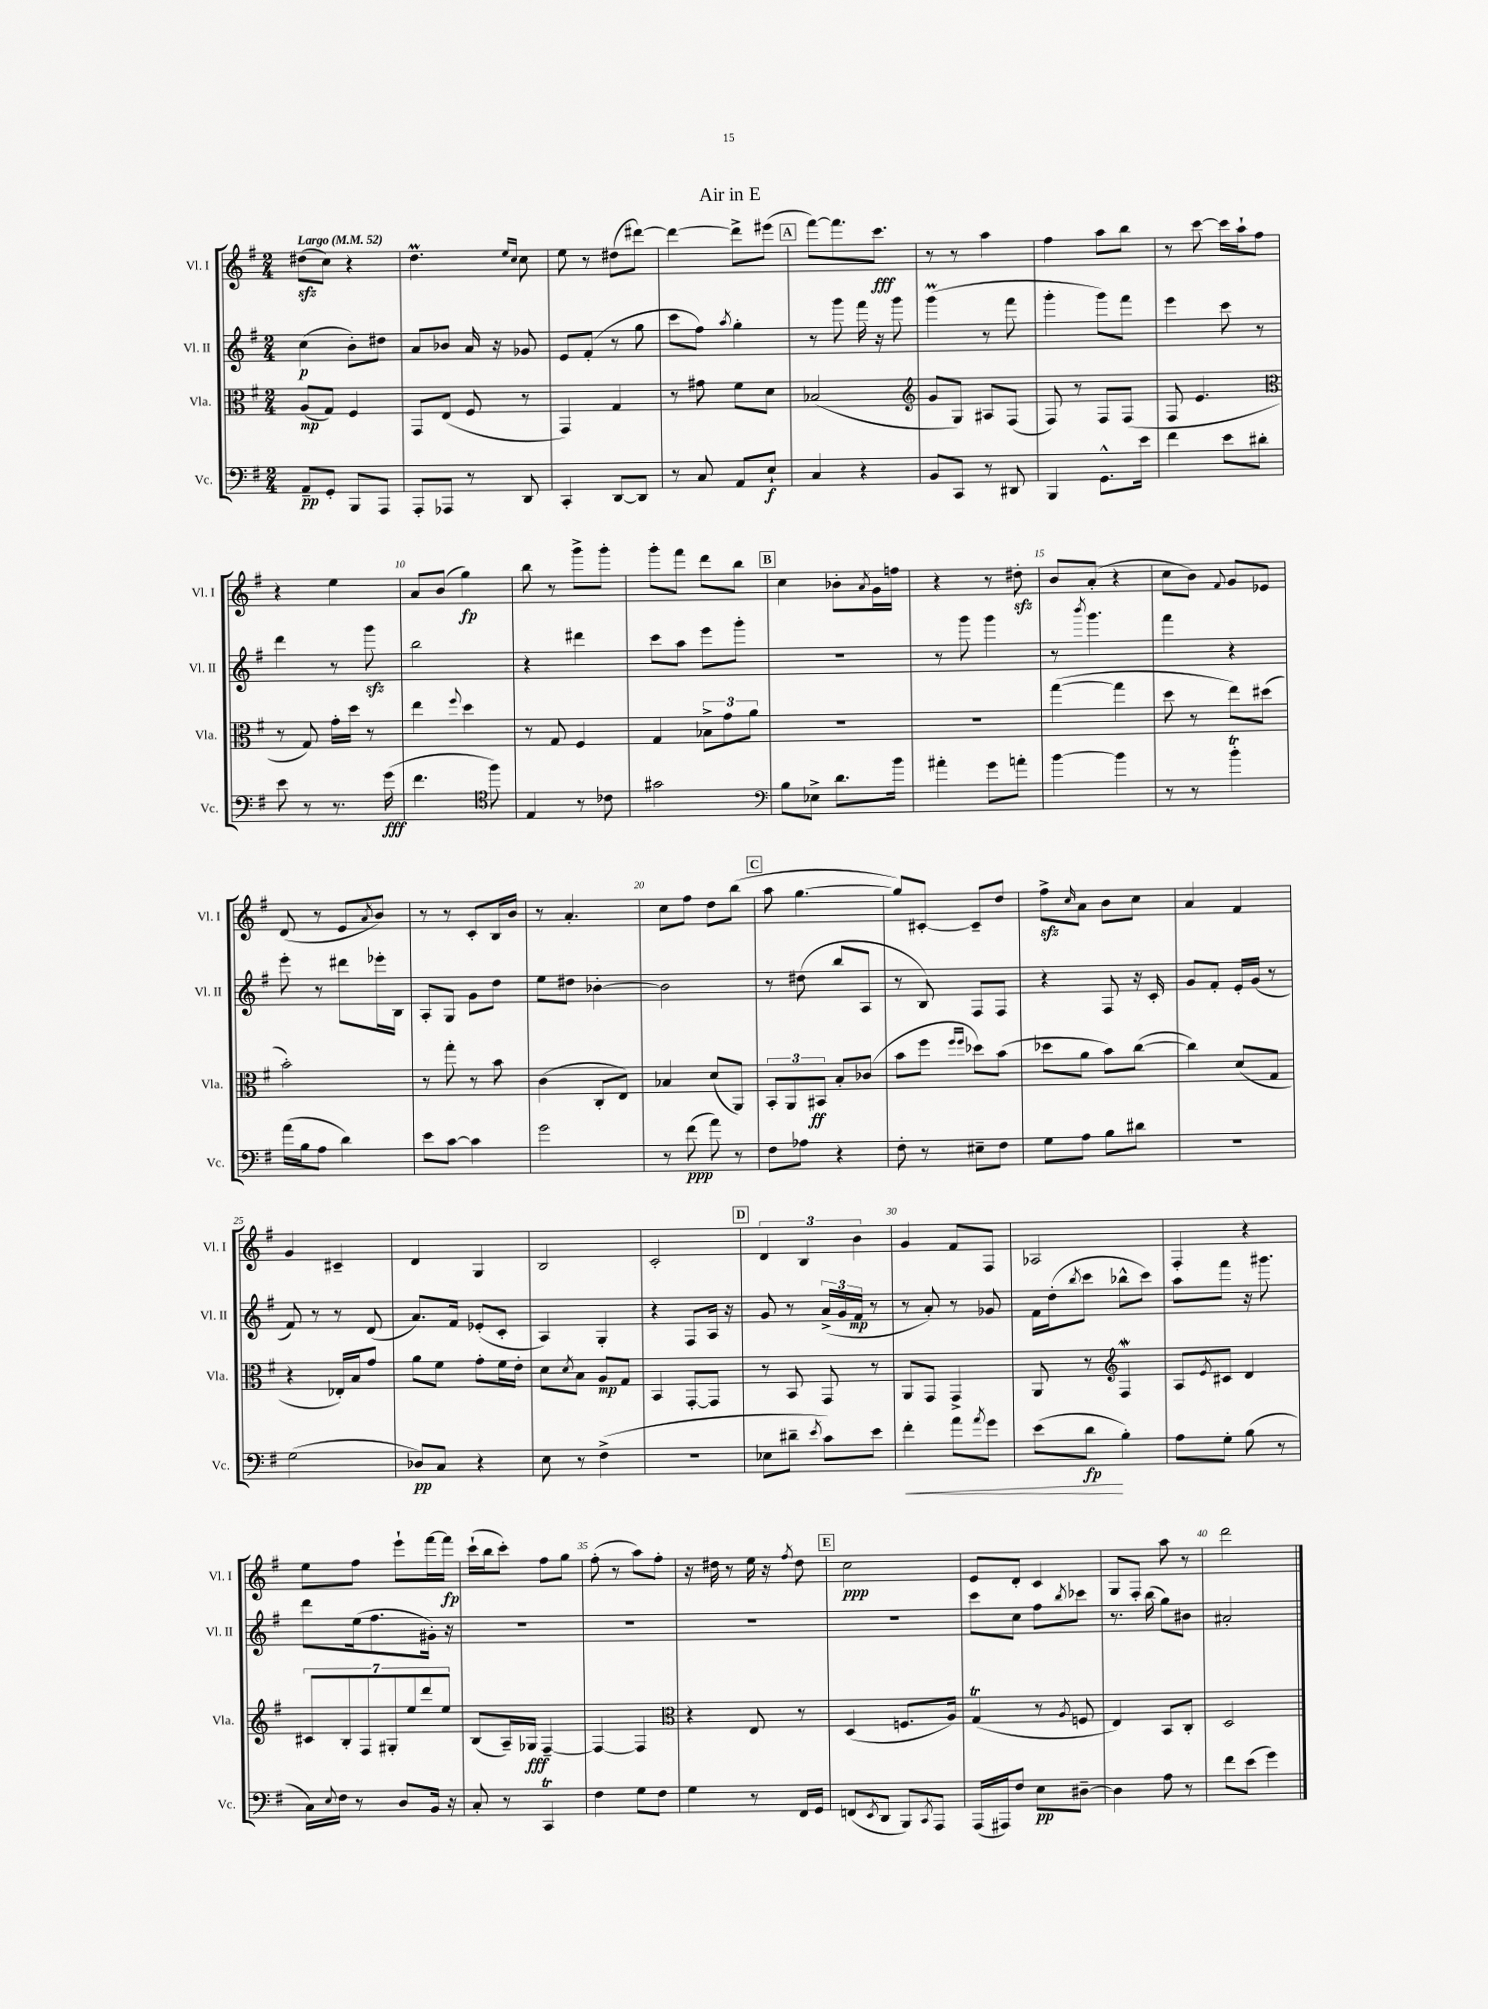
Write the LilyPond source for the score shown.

\header { title = "Air in E" }
<<
\new StaffGroup <<
\new Staff = "s0" \with { instrumentName = "Vl. I" shortInstrumentName = "Vl. I" } {
    \clef treble \key g \major \numericTimeSignature \time 2/4 \tempo "Largo" 4 = 52
    dis''8\sfz( c''8) r4 |
    d''4.\prall \grace { e''16 c''16 } c''8 |
    e''8 r8 dis''8( dis'''8~) |
    dis'''4~ dis'''8-> eis'''8( |
    \mark \markup { \box "A" } fis'''8~) fis'''8. c'''8.\fff |
    r8 r8 a''4 |
    fis''4 a''8 b''8 |
    r8 c'''8~ c'''16 a''16-! fis''8 |
    r4 e''4 |
    a'8 b'8( g''4\fp) |
    b''8 r8 g'''8-> g'''8-. |
    g'''8-. fis'''8 d'''8 b''8 |
    \mark \markup { \box "B" } c''4 bes'8-. \acciaccatura { a'8 } g'16 f''16 |
    r4 r8 dis''8-.\sfz |
    b'8 a'8-.( r4 |
    c''8 b'8) \appoggiatura { fis'8 } g'8 ees'8 |
    d'8( r8 e'8 \acciaccatura { a'8 } b'8) |
    r8 r8 c'8-. b16 b'16 |
    r8 a'4.-. |
    c''8 fis''8 d''8 b''8( |
    \mark \markup { \box "C" } a''8 g''4.~ |
    g''8) cis'8~-. cis'8-- d''8 |
    fis''8->\sfz \grace { c''16 } a'8 b'8 c''8 |
    a'4 fis'4 |
    g'4 cis'4-- |
    d'4 g4 |
    b2 |
    c'2-. |
    \mark \markup { \box "D" } \tuplet 3/2 { d'4 b4 b'4 } |
    g'4 fis'8 fis8 |
    aes2 |
    fis4-. r4 |
    e''8 fis''8 e'''8-! fis'''16~ fis'''16\fp |
    c'''16-!( b''16 c'''8-.) fis''8 g''8 |
    fis''8-.( r8 a''8) fis''8-. |
    r16 dis''16 r8 e''16 r16 \acciaccatura { fis''8 } dis''8 |
    \mark \markup { \box "E" } c''2\ppp |
    e'8 d'8-. c'4 |
    g8 fis8-. a''8 r8 |
    d'''2 \bar "|." |
}
\new Staff = "s1" \with { instrumentName = "Vl. II" shortInstrumentName = "Vl. II" } {
    \clef treble \key g \major \numericTimeSignature \time 2/4
    c''4\p( b'8-.) dis''8 |
    a'8 bes'8 a'16 r16 ges'8 |
    e'8 fis'8-.( r8 g''8 |
    c'''8 fis''8) \acciaccatura { a''8 } g''4-. |
    \mark \markup { \box "A" } r8 g'''8 fis'''16 r16 g'''8 |
    g'''4\prall( r8 fis'''8 |
    g'''4-. g'''8) fis'''8 |
    e'''4 c'''8 r8 |
    d'''4 r8 g'''8\sfz |
    b''2 |
    r4 dis'''4 |
    c'''8 a''8 e'''8 g'''8-. |
    \mark \markup { \box "B" } R2 |
    r8 g'''8 g'''4 |
    r8 \acciaccatura { b'''8 } g'''4. |
    fis'''4 r4 |
    e'''8-. r8 dis'''8 ees'''16-. b16 |
    a8-. g8 g'8 d''8 |
    e''8 dis''8 bes'4~-. |
    bes'2 |
    \mark \markup { \box "C" } r8 dis''8( b''8 a8 |
    r8 b8) fis8 fis8 |
    r4 fis8 r16 c'16-. |
    g'8 fis'8-. e'16-. g'16( r8 |
    fis'8) r8 r8 d'8( |
    a'8.) fis'16 ees'8-.( c'8-. |
    a4) g4-. |
    r4 fis8 a16 r16 |
    \mark \markup { \box "D" } g'8 r8 \tuplet 3/2 { a'16->( g'16 fis'16\mp } r8 |
    r8 a'8-.) r8 ges'8 |
    fis'16 d''16-.( \acciaccatura { b''8 } c'''8 bes''8-^ c'''8) |
    a''8 fis'''8 r16 gis'''8. |
    d'''8 e''16( fis''8. gis'16-.) r16 |
    R2 |
    R2 |
    R2 |
    \mark \markup { \box "E" } R2 |
    c'''8 c''8 fis''8 \acciaccatura { b''8 } ces'''8 |
    r8. b''16( g''8) bis'8 |
    ais'2-. \bar "|." |
}
\new Staff = "s2" \with { instrumentName = "Vla." shortInstrumentName = "Vla." } {
    \clef alto \key g \major \numericTimeSignature \time 2/4
    a8\mp( g8) fis4 |
    g,8 e8( fis8 r8 |
    g,4) g4 |
    r8 gis'8 fis'8 d'8 |
    \mark \markup { \box "A" } bes2( |
    \clef treble g'8 g8) ais8 fis8( |
    fis8) r8 fis8 fis8( |
    fis8 e'4. |
    \clef alto r8 g8) g'16-. d''16 r8 |
    e''4 \appoggiatura { fis''8 } d''4 |
    r8 g8 fis4 |
    g4 \tuplet 3/2 { bes8-> g'8 a'8 } |
    \mark \markup { \box "B" } R2 |
    R2 |
    g''4~( g''4 |
    d''8 r8 e''8) dis''8( |
    b'2-.) |
    r8 g''8-. r8 b'8 |
    c'4( c8-. e8) |
    bes4 d'8( a,8) |
    \mark \markup { \box "C" } \tuplet 3/2 { b,8-. a,8 bis,8\ff } b8-. ces'8( |
    b'8 fis''8 \grace { fis''16 fis''16 } des''8) b'8( |
    des''8 a'8 b'8) c''8~( |
    c''4) d'8( g8 |
    r4 ees16-.) b16 g'8 |
    a'8 fis'8 g'8-. fis'16 e'16-. |
    d'8 \acciaccatura { d'8 } b8 a8\mp g8 |
    b,4 g,8~-. g,8 |
    \mark \markup { \box "D" } r8 b,8 g,8 r8 |
    a,8 g,8 g,4-> |
    a,8 r8 \clef treble fis4\mordent |
    a8 \acciaccatura { e'8 } cis'8 d'4 |
    \tuplet 7/4 { cis'8 b8-. fis8 gis8-. e''8 d'''8 e''8 } |
    b8( a16--) ges16\fff fis4~-- |
    fis4~ fis4 |
    \clef alto r4 e8 r8 |
    \mark \markup { \box "E" } d4( f8. a16) |
    g4\trill( r8 \acciaccatura { a8 } f8 |
    e4) b,8 c8-. |
    d2 \bar "|." |
}
\new Staff = "s3" \with { instrumentName = "Vc." shortInstrumentName = "Vc." } {
    \clef bass \key g \major \numericTimeSignature \time 2/4
    a,8--\pp g,8-. b,,8 a,,8 |
    a,,8-. aes,,8 r8 d,8 |
    c,4-. d,8~ d,8 |
    r8 c8 a,8 e8-!\f |
    \mark \markup { \box "A" } c4 r4 |
    b,8 c,8 r8 dis,8 |
    b,,4 g,8.-^ e'16 |
    fis'4 e'8 dis'8-. |
    e'8 r8 r8. g'16\fff( |
    fis'4. \clef tenor fis''8) |
    e4 r8 ces'8 |
    gis'2 |
    \mark \markup { \box "B" } \clef bass b8 ees8-> d'8. b'16 |
    ais'4-. g'8 a'8-. |
    b'4~ b'4 |
    r8 r8 b'4-.\trill |
    a'16( b16 a8 d'4) |
    e'8 c'8~ c'4 |
    g'2 |
    r8 fis'8\ppp( a'8) r8 |
    \mark \markup { \box "C" } fis8 aes8 r4 |
    fis8-. r8 eis8-- fis8 |
    g8 a8 b8 dis'8 |
    r2 |
    g2( |
    des8\pp) c8 r4 |
    e8 r8 fis4->( |
    R2 |
    \mark \markup { \box "D" } ees8 dis'8-- \acciaccatura { e'8 } c'8) e'8 |
    fis'4-.\< a'8 \acciaccatura { a'8 } g'8 |
    e'8( d'8\fp\! b4-.) |
    a8 g8-. b8( r8 |
    c16) \appoggiatura { e8 } fis16 r8 d8 b,16 r16 |
    c8-. r8 c,4\trill |
    fis4 g8 fis8 |
    g4 r8 fis,16 g,16 |
    \mark \markup { \box "E" } f,8( \acciaccatura { e,8 } d,8 b,,8) \acciaccatura { c,8 } a,,8 |
    a,,16( ais,,16) fis8 e8\pp dis8~-- |
    dis4 a8 r8 |
    fis'8 e'8( g'4) \bar "|." |
}
>>
>>
\layout { \context { \Score \override BarNumber.break-visibility = ##(#f #t #t) barNumberVisibility = #(every-nth-bar-number-visible 5) } }
